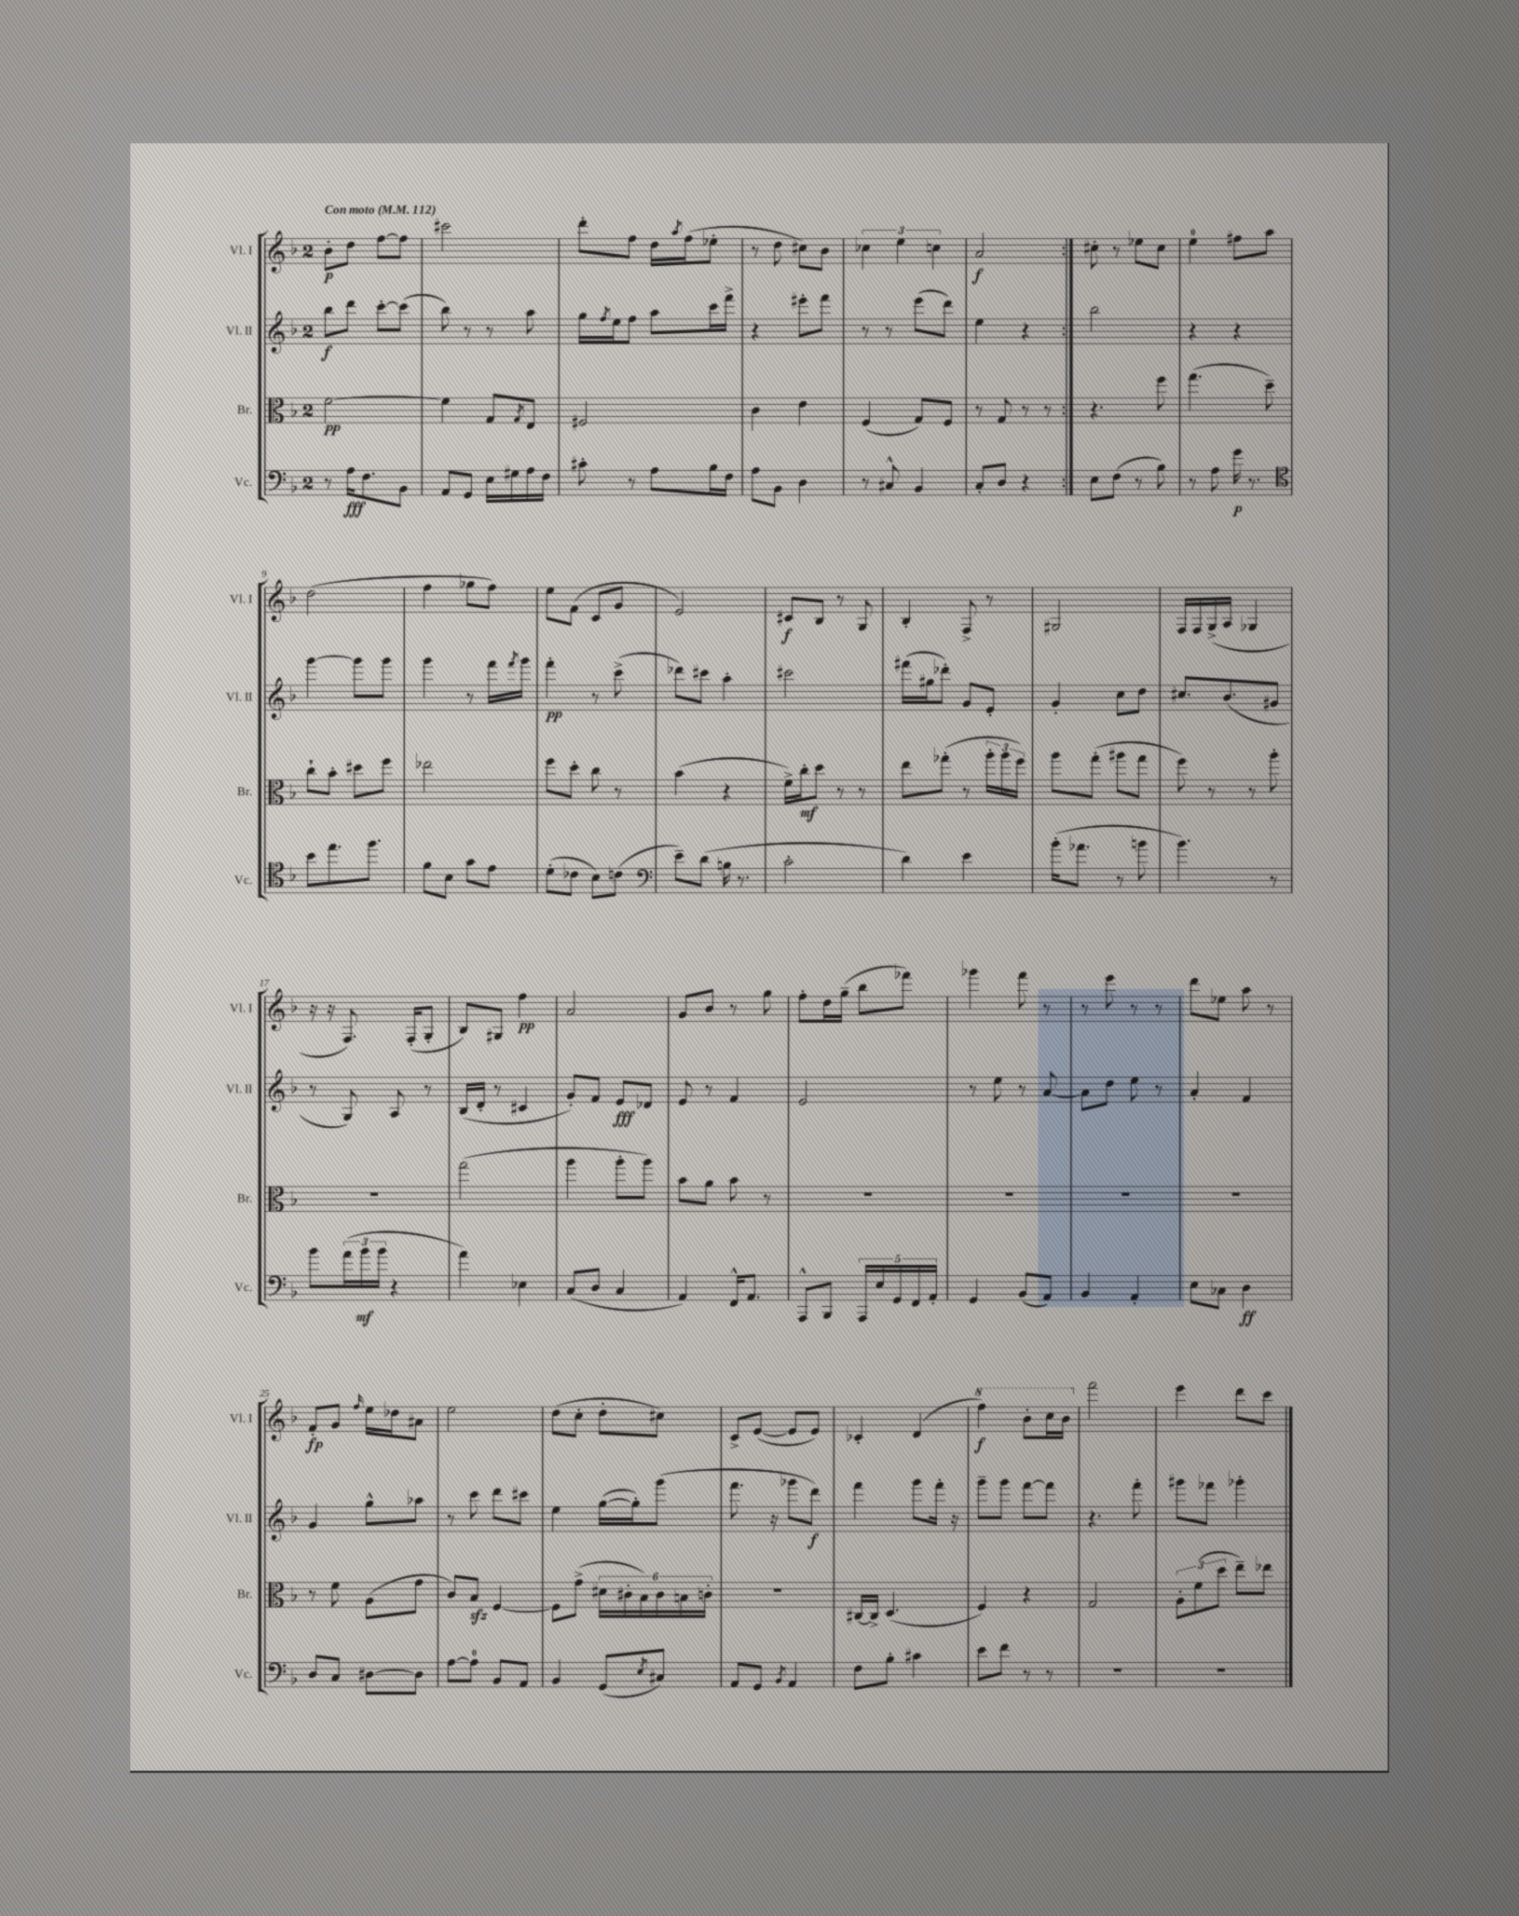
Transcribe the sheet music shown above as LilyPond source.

<<
\new StaffGroup <<
\new Staff = "s0" \with { instrumentName = "Vl. I" shortInstrumentName = "Vl. I" } {
    \clef treble \key f \major \once \override Staff.TimeSignature.style = #'single-digit \time 2/4 \tempo "Con moto" 4 = 112
    \repeat volta 2 { bes'8-.\p d''8 f''8~ f''8 |
    cis'''2 |
    d'''8-. f''8 d''16 \acciaccatura { a''8 } f''16( ees''8-. |
    r8 d''8 cis''8) bes'8 |
    \tuplet 3/2 { ces''4 e''4 c''4 } |
    a'2\f | }
    cis''8-. r8 ees''8 cis''8 |
    e''4-0 fis''8 a''8 |
    d''2( |
    f''4 ges''8 f''8) |
    e''8 f'8( c'8 g'8 |
    e'2) |
    cis'8\f bes8 r8 g8 |
    bes4-. f8-> r8 |
    gis2 |
    f16 f16 g16->( a16 ges4 |
    r16 r16 f8.) f16-.( g8-. |
    bes8) gis8 f''4\pp |
    a'2 |
    g'8 bes'8 r8 g''8 |
    f''8-. d''16 g''16--( bes''8 fes'''8) |
    ges'''4 f'''8 r8 |
    r8 e'''8 r8 r8 |
    d'''8 ees''8 a''8 r8 |
    f'8-.\fp g'8 \grace { f''16 } e''16 des''16 ais'8 |
    e''2 |
    d''8( c''8-. d''8-. cis''8) |
    c'8-> e'8~( e'8 e'8) |
    ces'4-. d'4( |
    \ottava #1 f'''4\f) bes''8-. c'''16 bes''16 \ottava #0 |
    f'''2 |
    e'''4 d'''8 c'''8 \bar "|." |
}
\new Staff = "s1" \with { instrumentName = "Vl. II" shortInstrumentName = "Vl. II" } {
    \clef treble \key f \major \once \override Staff.TimeSignature.style = #'single-digit \time 2/4
    \repeat volta 2 { bes''8\f d'''8 c'''8~-. c'''8( |
    bes''8) r8 r8 a''8 |
    g''16 \acciaccatura { f''8 } e''16 f''8 a''8 c'''16 f'''16-> |
    r4 eis'''8-. f'''8 |
    r8 r8 e'''8( d'''8) |
    e''4 r4 | }
    bes''2 |
    r4 r4 |
    g'''4~ g'''8 g'''8 |
    g'''4 r8 f'''16 \acciaccatura { f'''8 } g'''16 |
    f'''4-.\pp r8 c'''8->( |
    des'''8) cis'''8 a''4-. |
    cis'''2 |
    fis'''16( gis''16 des'''8-.) g'8 e'8-. |
    g'4-. c''8 d''8 |
    cis''8. bes'8.( gis'8 |
    r8 g8) a8 r8 |
    bes16( d'16-. r8 cis'4 |
    g'8-.) f'8 e'8\fff des'8 |
    e'8 r8 f'4 |
    e'2 |
    r8 e''8 r8 a'8~ |
    a'8 d''8 e''8 r8 |
    a'4-. f'4 |
    g'4 g''8-^ aes''8 |
    r8 c'''8 d'''8 cis'''8 |
    e''4 g''16~( g''16-.) g'''8( |
    f'''8. r16 ges'''8 d'''8\f) |
    f'''4 g'''8 f'''16-. r16 |
    g'''8-- g'''8 f'''8~ f'''8 |
    r4. f'''8-. |
    gis'''8 fes'''8 ges'''4-. \bar "|." |
}
\new Staff = "s2" \with { instrumentName = "Br." shortInstrumentName = "Br." } {
    \clef alto \key f \major \once \override Staff.TimeSignature.style = #'single-digit \time 2/4
    \repeat volta 2 { f'2~\pp |
    f'4 g8 \acciaccatura { g8 } e8 |
    fis2 |
    c'4 e'4 |
    f4( g8) f8 |
    r8 g8 r8 r8 | }
    r4. f''8 |
    g''4.( d''8--) |
    c''8-! bes'8-. dis''8 f''8 |
    ees''2 |
    f''8 d''8-. c''8 r8 |
    bes'4( r4 |
    f'16->) c''16-.\mf d''8 r8 r8 |
    e''8 ges''8-.( r8 \tuplet 3/2 { a''16-. a''16 f''16) } |
    a''8 g''8-.( ais''8 g''8 |
    f''8) r8 r8 a''8-. |
    R2 |
    g''2( |
    a''4 a''8-. a''8) |
    bes'8 a'8 bes'8 r8 |
    R2 |
    R2 |
    R2 |
    R2 |
    r8 f'8 a8( g'8 |
    c'8) bes8\sfz f4~ |
    f8 g'8->( \tuplet 6/4 { dis'16 cis'16-. bes16) cis'16 b16 c'16-. } |
    r2 |
    cis16~ cis16-> d4.( |
    f4) r4 |
    g2 |
    \tuplet 3/2 { a8-. f'8( d''8 } e''8--) ees''8 \bar "|." |
}
\new Staff = "s3" \with { instrumentName = "Vc." shortInstrumentName = "Vc." } {
    \clef bass \key f \major \once \override Staff.TimeSignature.style = #'single-digit \time 2/4
    \repeat volta 2 { r8 a16\fff f8. bes,8 |
    a,8 g,8 e16 gis16 a16 f16 |
    cis'8-. r8 a8 bes16 f16 |
    a8 bes,8 d4 |
    r8 cis8-^ bes,4 |
    c8-. d8 r4 | }
    e8 f8( r8 bes8) |
    r8 a8 g'16\p r8. |
    \clef tenor bes'8 e''8. f''8. |
    f'8 bes8 g'8 e'8 |
    d'8-.( ces'8 bes8) c'8( |
    \clef bass e'8--) d'8( b16 r8. |
    c'2-. |
    d'4) e'4 |
    bes'16-.( aes'8. r8 b'8 |
    bes'4.) r8 |
    bes'8 \tuplet 3/2 { a'16( bes'16\mf bes'16 } r4 |
    a'4) ees4 |
    c8( d8 c4 |
    a,4) f,16-^ a,8. |
    a,,8-^ bes,,8 \tuplet 5/4 { a,,16 e16 g,16 f,16 a,16-. } |
    g,4 bes,8( a,8) |
    bes,4 a,4-. |
    e8 ces8 d4\ff |
    d8 c8 dis8~ dis8 |
    a8~ a8-0 bes,8 a,8 |
    bes,4 g,8( \acciaccatura { e8 } cis8) |
    a,8 g,8 \acciaccatura { bes,8 } a,4 |
    f8 bes8-. cis'4 |
    e'8 f'8 r8 r8 |
    R2 |
    R2 \bar "|." |
}
>>
>>
